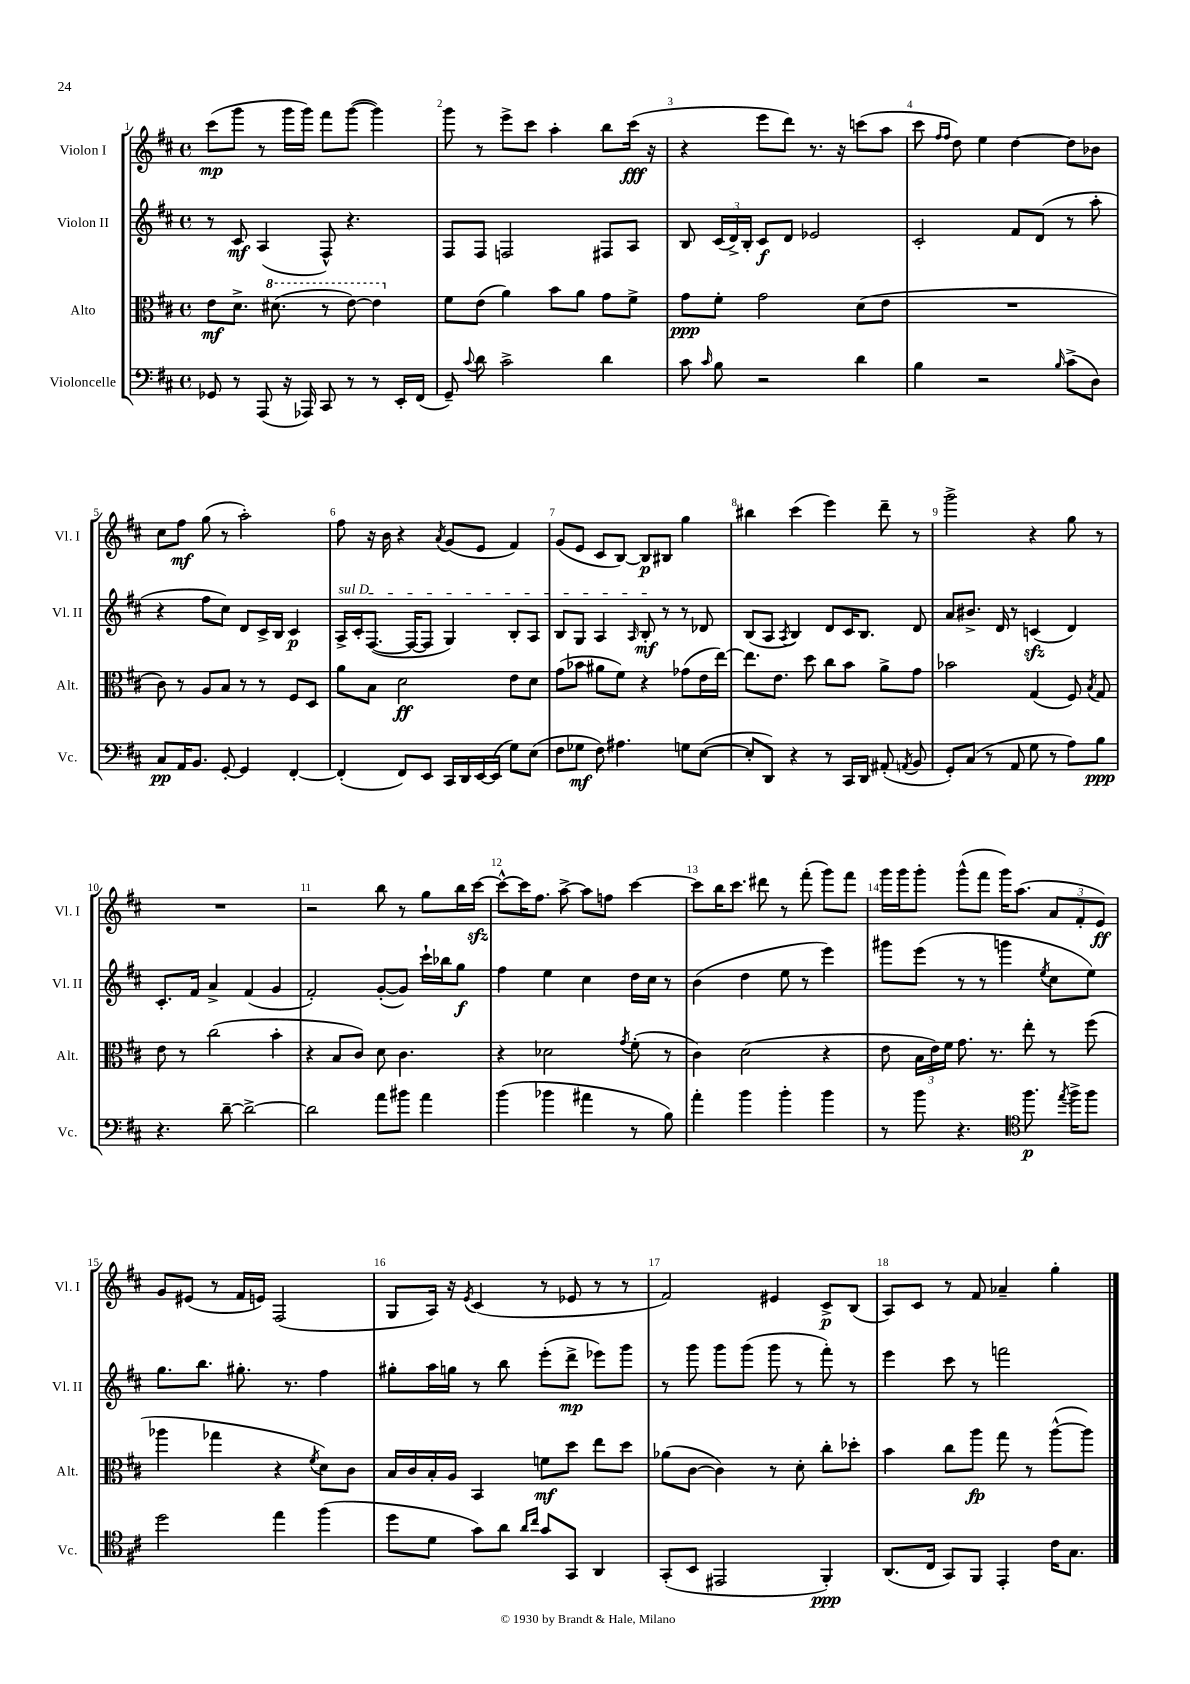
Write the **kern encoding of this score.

**kern	**kern	**kern	**kern
*staff4	*staff3	*staff2	*staff1
*clefF4	*clefC3	*clefG2	*clefG2
*k[f#c#]	*k[f#c#]	*k[f#c#]	*k[f#c#]
*M4/4	*M4/4	*M4/4	*M4/4
*met(c)	*met(c)	*met(c)	*met(c)
8GG-/	8e\L	8r	(8ccc#\L
8r	8.d^\J	8c#/	8ggg\J
(8AAA/	.	(4A/	8r
.	(8.dd#\	.	.
16r	.	.	16ggg\LL
16AAA-/)	.	.	16ggg\JJ)
8CC#/	8r	8F#^^/)	8fff#\L
8r	[8ee\)	4.r	([8ggg\J
8r	4ee\]	.	4ggg\])
16EE'/LL	.	.	.
(16FF#/JJ	.	.	.
=	=	=	=
8GG~/)	8f#\L	8F#/L	8ggg\
8qqc#/	.	.	.
8d\	(8e\J	8F#/J	8r
2c#^\	4a\)	2F/	8eee^\L
.	.	.	8ccc#\J
.	8b\L	.	4aa'\
.	8a\J	.	.
4d\	8g\L	8F#/L	8bb\L
.	8f#^\J	8A/J	(16ccc#\Jk
.	.	.	16r
=	=	=	=
8c#\	8g\L	8B/	4r
16qqc#/	.	.	.
8B\	8f#'\J	(24c#/LL	.
.	.	24d^/)	.
.	.	24B'/JJ	.
2r	2g\	8c#/L	8eee\L
.	.	8d/J	8ddd\J)
.	.	2e-/	8.r
.	.	.	16r
4d\	(8d\L	.	(8ccc\L
.	8e\J	.	8aa\J
=	=	=	=
4B\	1r	2c#'/	8ccc#\
.	.	.	16qqff#/LL
.	.	.	16qqff#/JJ
.	.	.	8dd\)
2r	.	.	4ee\
.	.	8f#/L	[4dd\
.	.	(8d/J	.
16qqB/	.	.	.
(8c#^\L	.	8r	8dd\]L
8D\J)	.	8aa'\	8b-\J
=	=	=	=
8C#/L	8c#\)	4r	8cc#\L
16AA/K	8r	.	8ff#\J
8.BB/J	.	.	.
.	8A/L	8ff#\L	(8gg\
[8GG'/	8B/J	8cc#\J)	8r
4GG/]	8r	8d/L	2aa'\)
.	8r	16c#^/L	.
.	.	16B/JJ	.
[4FF#'/	8F#/L	4c#/	.
.	8D/J	.	.
=	=	=	=
(4FF#'/]	8a\L	16A^/LL	8ff#\
.	.	16c#'/J	.
.	8B\J	([8.F#/J	16r
.	.	.	16b\
8FF#/L)	2d\	.	4r
.	.	16F#/_LK	.
8EE/J	.	8F#/]J	.
.	.	.	8qa/
16CC#/LL	.	4G/)	(8g/L
16DD/	.	.	.
[16EE/	.	.	8e/J
(16EE/]JJ	.	.	.
8G\L)	8e\L	8B'/L	4f#/)
(8E\J	8d\J	8A/J	.
=	=	=	=
8F#\L	(8g\L	8B/L	(8g/L
8G-\J	8b-\J	8G/J	8e/J
8F#\)	8a#\L	4A/	8c#/L
4.A#\	8f#\J)	.	[8B/J)
.	.	16qqA/	.
.	4r	8B'/	8B/]L
.	.	8r	8B#/J
8G\L	(8g-\L	8r	4gg\
([8E\J	16e\L	8d-/	.
.	[16ee\JJ)	.	.
=	=	=	=
8E'/]L	8.ee\]L	(8B/L	4bb#\
8DD/J)	.	8A/J	.
.	8.e\J	.	.
.	.	8qA/	.
4r	.	4B/)	(4ccc#\
.	8dd\	.	.
8r	8cc#\L	8d/L	4eee\)
16CC#/LL	8b\J	16c#/K	.
16DD/JJ	.	8.B/J	.
(8AA#'/	8a^\L	.	8ddd~\
8qAA/	.	.	.
8BB/	8g\J	8d/	8r
=	=	=	=
8GG'/L)	2b-\	8a/L	2ggg^\
(8C#/J	.	8.b#^/J	.
8r	.	.	.
.	.	16d/	.
8AA/	.	8r	.
8G\	(4G/	(4c/	4r
8r	.	.	.
8A\L)	8F#/)	4d/)	8gg\
.	8qB/	.	.
8B\J	8G/	.	8r
=	=	=	=
4.r	8e\	8.c#'/L	1r
.	8r	.	.
.	.	16f#/Jk	.
.	(2cc#\	4a^/	.
[8d~\	.	.	.
2d^\_	.	(4f#/	.
.	4b'\	4g/	.
=	=	=	=
2d\]	4r	2f#'/)	2r
.	8B/L	.	.
.	8c#/J)	.	.
8a\L	8d\	([8g'/L	8bb\
8b#\J	4.c#\	8g/]J)	8r
4a\	.	16ccc#`\LL	8gg\L
.	.	16bb-\J	.
.	.	8gg\J	16bb\L
.	.	.	[16ccc#\JJ
=	=	=	=
(4b\	4r	4ff#\	8ccc#^^\_L
.	.	.	16ccc#\]K
.	.	.	8.ff#\J
4b-\	2d-\	4ee\	.
.	.	.	[8aa^\
4a#\	.	4cc#\	8aa\]L
.	.	.	8ff\J
.	8qg/	.	.
8r	(8f#'\	16dd\LL	[4ccc#\
.	.	16cc#\JJ	.
8B\)	8r	8r	.
=	=	=	=
4a'\	4c#\)	(4b\	8ccc#\]L
.	.	.	16bb\K
.	.	.	8.ccc#\J
4b\	(2d\	4dd\	.
.	.	.	8ddd#\
4b'\	.	8ee\	8r
.	.	8r	(8fff#'\
4b\	4r	4eee\)	8ggg\L)
.	.	.	8fff#\J
=	=	=	=
8r	8e\	8ggg#\L	16ggg\LL
.	.	.	16ggg\J
8b\	24B\LL	(8eee\J	8ggg'\J
.	24e\)	.	.
.	24f#\JJ	.	.
4.r	8.g\	8r	(8ggg^^\L
.	.	8r	8fff#\J
.	8.r	.	.
.	.	4ggg\	16ggg\LK)
.	.	.	(8.aa\J
*clefC4	*	*	*
8.ff#\	8ee'\	.	.
.	.	8qee/	.
.	8r	8cc#\L	12a/L
8qee/	.	.	.
16ff#^\LK	.	.	.
.	.	.	12f#'/
8ff#\J	(8ff#\	8ee\J)	.
.	.	.	12e/J)
=	=	=	=
2dd\	4aa-\	8.gg\L	8g/L
.	.	.	(8e#/J
.	.	8.bb\J	.
.	4gg-\	.	8r
.	.	8.gg#'\	16f#/LL
.	.	.	16e/JJ)
4ee\	4r	.	(2F#/
.	.	8.r	.
.	8qf#/	.	.
(4ff#\	8d\L)	4ff#\	.
.	8c#\J	.	.
=	=	=	=
8dd\L	16B/LL	8gg#'\L	8G/L
.	16c#/	.	.
8d\J	16B'/	16aa\L	16A/Jk)
.	16A/JJ	16gg\JJ	16r
.	.	.	8qe/
8g\L)	4BB/	8r	(4c#/
8a\J	.	8bb\	.
16qqa/LL	.	.	.
16qqcc#/JJ	.	.	.
8g/L	8f\L	(8eee'\L	8r
8GG/J	8dd\J	8ddd^\J	8e-/
4AA/	8ee\L	8eee-\L)	8r
.	8dd\J	8ggg\J	8r
=	=	=	=
(8GG'/L	(8a-\L	8r	2f#/)
8BB/J	[8c#\J	8ggg\	.
2EE#/	4c#\])	8ggg\L	.
.	.	(8ggg\J	.
.	8r	8ggg\	4e#/
.	8d'\	8r	.
4FF#'/)	8cc#'\L	8fff#'\)	8c#^/L
.	8dd-'\J	8r	(8B/J
=	=	=	=
(8.AA/L	4b\	4eee\	8A/L)
.	.	.	8c#/J
16C#/Jk	.	.	.
8GG/L)	8cc#\L	8ccc#\	8r
8FF#/J	8aa\J	8r	8f#/
4EE'/	8gg\	2fff\	4a-~/
.	8r	.	.
16c#\LK	([8aa^^\L	.	4gg'\
8.G\J	.	.	.
.	8aa\]J)	.	.
==	==	==	==
*-	*-	*-	*-
